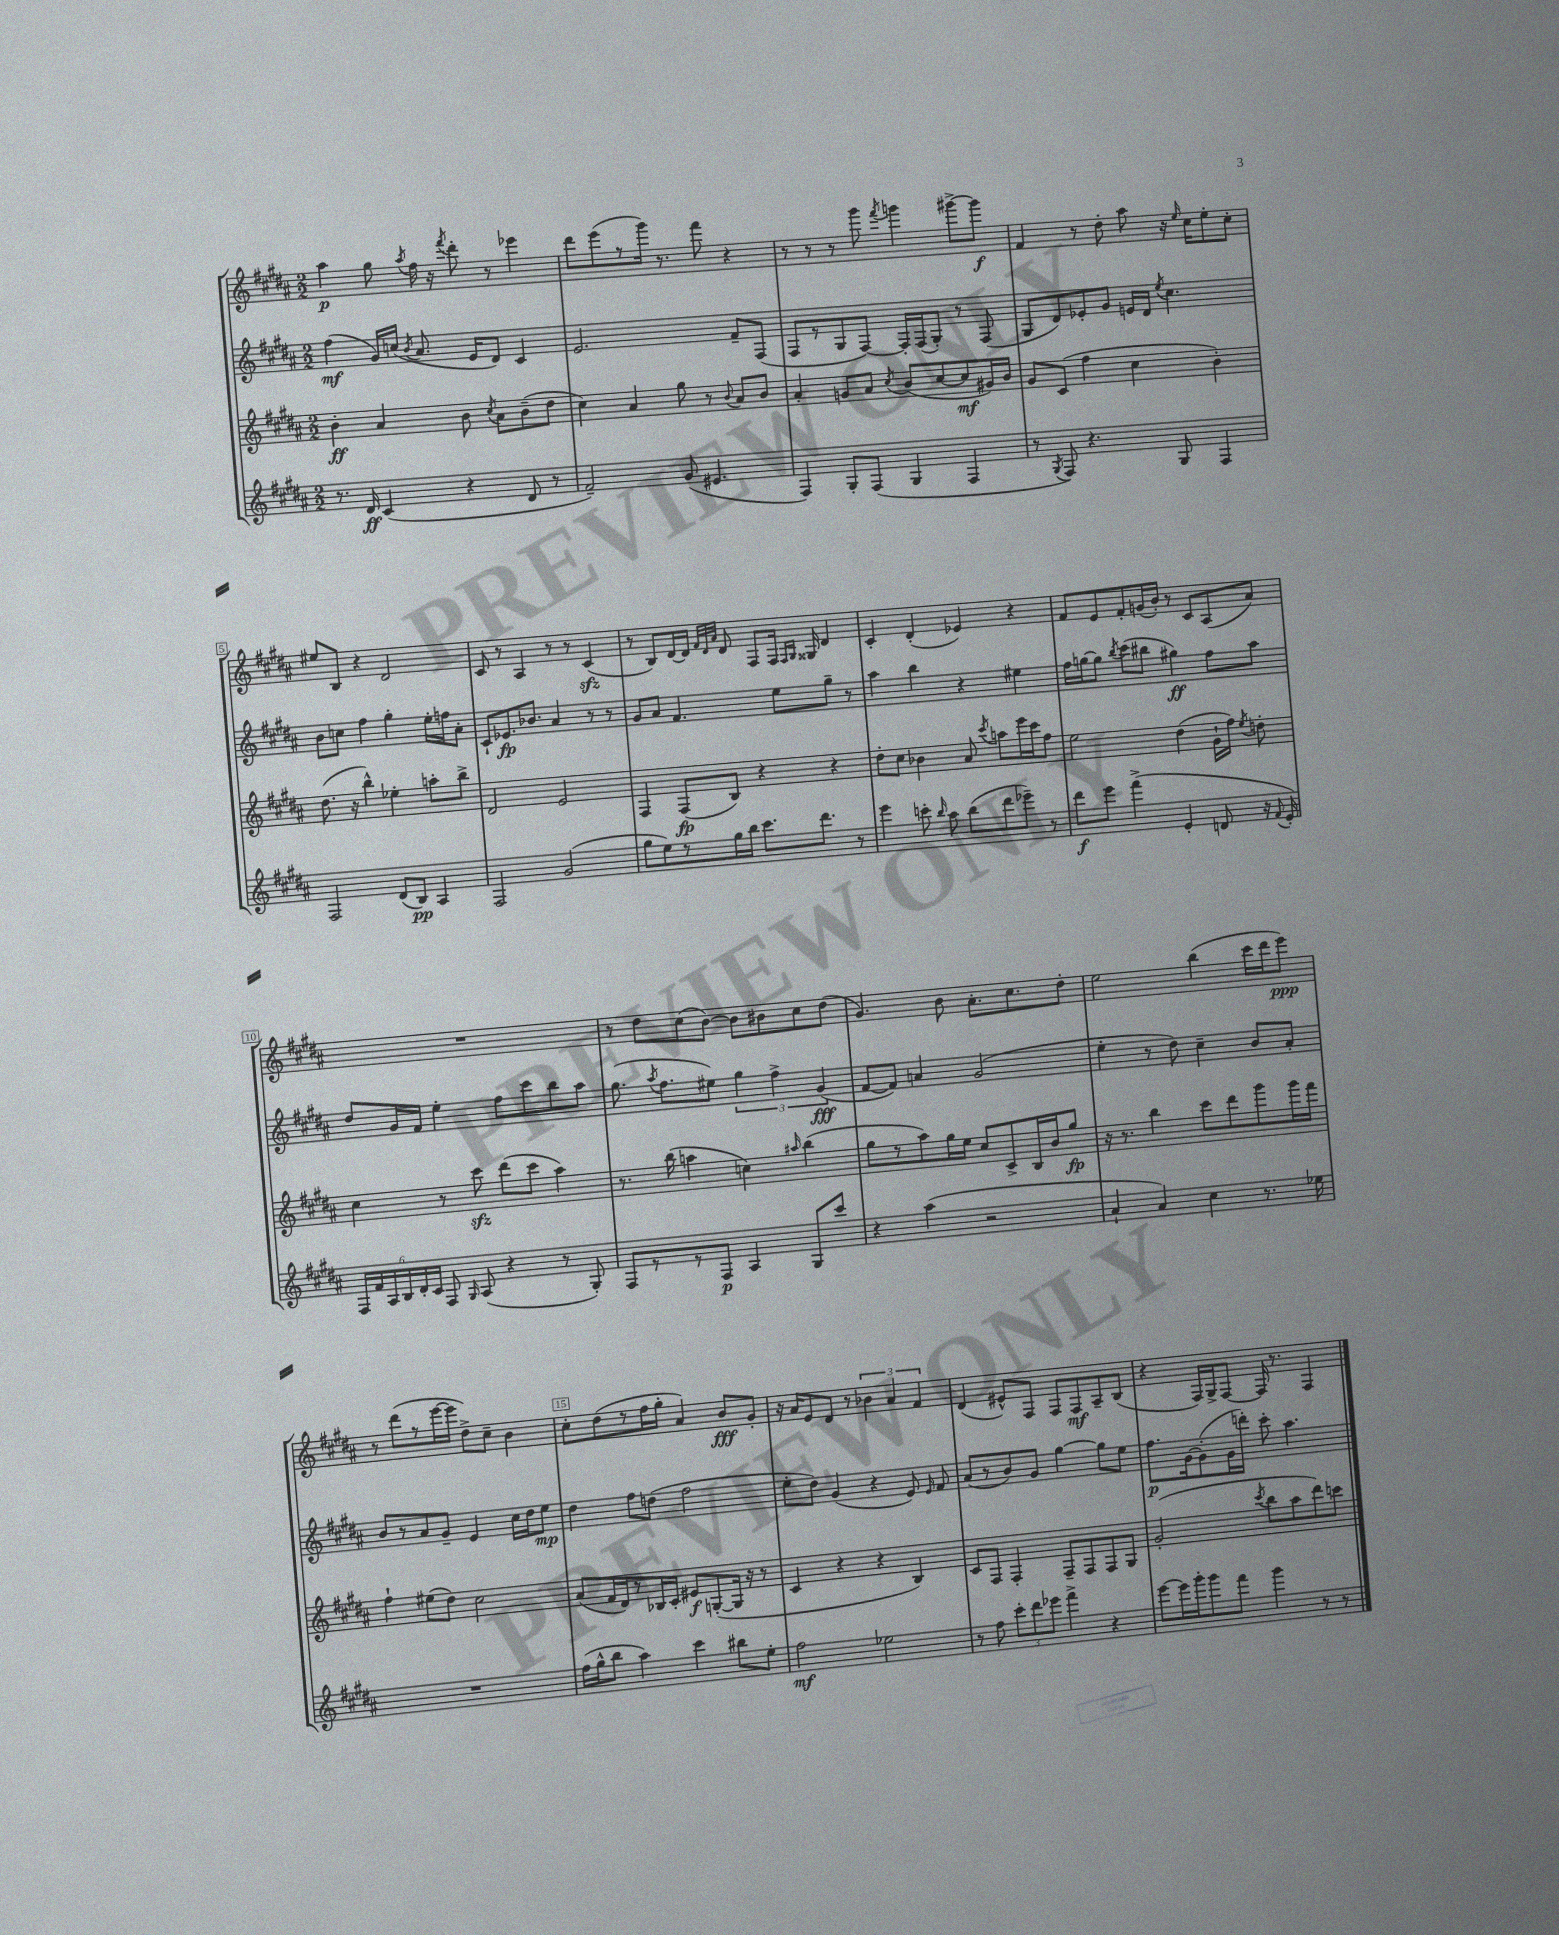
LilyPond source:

<<
\new StaffGroup <<
\new Staff = "s0" {
    \clef treble \key b \major \numericTimeSignature \time 2/2
    \autoBeamOff ais''4\p gis''8 \acciaccatura { ais''8 } fis''16 r16 \acciaccatura { fis'''8 } dis'''8-. r8 ees'''4 |
    dis'''8[ e'''8( r8 gis'''16]) r8. fis'''8 r4 |
    r8 r8 r8 gis'''8 \acciaccatura { fis'''8 } g'''4 gis'''8[~-> gis'''8]\f |
    fis'4 r8 dis''8-. ais''8 r16 \grace { e''16 } cis''16[ e''8-. cis''8]-. |
    eis''8[ b8] r4 dis'2 |
    cis'8 r8 ais4 r8 r8 cis'4\sfz( |
    r8 b8[) dis'16~ dis'16] \grace { fis'32[ dis'32 ais'32] } dis'8 fis8[ fis16] \grace { fis16[ gis16] } gisis16 dis'4 |
    cis'4-. dis'4-.( ees'4) r4 |
    fis'8[ e'8 fis'8-. g'16( b'16]-.) r8 cis'8[ ais8( ais'8]) |
    R1 |
    r8 dis''8[ cis''8( b'8]~) b'8[ bis'8 cis''8 dis''8]( |
    gis'4.) b'8 ais'8.[-. cis''8. dis''8]-. |
    e''2 b''4( cis'''16[ dis'''16 e'''8]\ppp) |
    r8 dis'''8[( r8 e'''16~ e'''16] dis''8[->) cis''8]-- b'4 |
    cis''8[-. dis''8( r8 fis''16 gis''16]-. ais'4) b'8[\fff gis'8]-. |
    r16 ais'16[ e'8 dis'8] r8 \tuplet 3/2 { bes'4 ais'4 fis'4 } |
    dis'4( eis'8[-^) fis8] fis8[ fis8\mf ais8-- b8]( |
    r4 fis16[) gis16-> fis8]~ fis16 r8. fis4 \bar "|." |
}
\new Staff = "s1" {
    \clef treble \key b \major \numericTimeSignature \time 2/2
    \autoBeamOff fis''4\mf( gis'16[) c''16]( \acciaccatura { b'8 } ais'8. e'16[ dis'8]) cis'4 |
    e'2. fis'8[-- fis8]( |
    fis8[ r8 gis8 fis8]~) fis16[-. fis16( gis8]-.) r8 fis8( |
    gis8[ dis'8) ees'8-. gis'8] e'16[ dis'16] \acciaccatura { e''8 } cis''4. |
    b'8[ c''8] fis''4 gis''4-. e''16[-. f''16 ais'8]-. |
    cis'8[-! ees'8.\fp bes'8.] ais'4 r8 r8 |
    gis'8[ ais'8] fis'4. e''8[ gis''8]-- r8 |
    ais''4 b''4 r4 eis''4 |
    fis''16[ g''16~ g''8] \acciaccatura { b''8 } cis'''8[( bis''8] gis''4\ff) fis''8[ ais''8] |
    dis''8[ gis'16 fis'16] e''4-. fis''8[ cis'''8 b''8 ais''8] |
    gis''8.( \acciaccatura { ais''8 } fis''8.[ eis''8]) \tuplet 3/2 { gis''4 fis''4-> gis'4\fff( } |
    fis'8[~ fis'8]) a'4 gis'2( |
    e''4-. r8 dis''8) cis''4-- b'8[ ais'8]-. |
    b'8[ r8 ais'8 gis'8]-- e'4 cis''16[ dis''16 e''8]\mp |
    dis''4 fis''8[ d''8]( fis''2 |
    e''8[-. dis''8]) gis'4( r4 e'8) \grace { e'16 } fis'8 |
    ais'8[( r8 b'8) gis'8] gis''4~ gis''8[ e''8] |
    fis''8.[\p gis'16~ gis'8-.( gis'16 d'''16]-.) cis'''8-. ais''4. \bar "|." |
}
\new Staff = "s2" {
    \clef treble \key b \major \numericTimeSignature \time 2/2
    \autoBeamOff b'4-.\ff ais'4 b'8 \acciaccatura { cis''8 } ais'8[ b'8--( dis''8] |
    cis''4) ais'4 gis''8 r8 \appoggiatura { b'8 } ais'8[ b'8] |
    ais'4-. g'8[ ais'8] \acciaccatura { cis''8 } b'8[( cis''8~ cis''8\mf gis'16) b'16] |
    gis'8[ cis'8]( fis''4 cis''4 b'4-.) |
    dis''8.( r16 b''4-^) ees''4-. a''8[-. b''8]-> |
    dis'2 e'2 |
    fis4 fis8[\fp( b8]) r4 r4 |
    dis''8[-. cis''8] bes'4 ais'8 \acciaccatura { cis'''8 } a''8[ e'''16 cis'''16 fis''8] |
    e''2 dis''4( gis'16[-! fis''16]) \acciaccatura { e''8 } d''8-. |
    cis''4 r8 cis'''8\sfz dis'''8[( cis'''8] ais''4) |
    r8. b''16( a''4 c''4) \grace { ais''16 } b''4( |
    gis''8[ r8 ais''8) gis''16 e''16] cis''8[ cis'8-> b16 b'16 gis''8]\fp |
    r16 r8. b''4 cis'''8[ dis'''8 gis'''8 gis'''16 fis'''16] |
    fis''4-! eis''8[( dis''8]) cis''2 |
    ais'8[( fis'16 dis'16) r8 bes16 cis'16]-. eis'8[\f g8~-.( g16] r16 r8 |
    cis'4 r4 r4 b4) |
    cis'8[ fis8] fis4-. fis8[-- fis8 fis8 gis8] |
    gis'2-.( \acciaccatura { cis'''8 } b''8[ ais''8 dis'''8) c'''8] \bar "|." |
}
\new Staff = "s3" {
    \clef treble \key b \major \numericTimeSignature \time 2/2
    \autoBeamOff r8. dis'16\ff cis'4( r4 dis'8 r8 |
    fis'2--) gis'8( eis'4. |
    fis4) gis8[-. fis8]( gis4 fis4 |
    r8 \acciaccatura { gis8 } fis8) r4. gis8 fis4 |
    fis2 dis'8[( b8]\pp) ais4 |
    fis2 gis'2( |
    gis''8[ e''8) r8 gis''16 b''16] cis'''8.[ dis'''8.] r8 |
    e'''4 c'''8-. \grace { b''16 } ais''8 b''8[( dis'''8 ees'''8]--) r8 |
    dis'''8[\f e'''8] fis'''4->( e'4-. d'8 r16 \appoggiatura { fis'8 } e'16-.) |
    \tuplet 6/4 { fis16[ fis'16 ais16 b16 dis'16-. cis'16] } fis8 \grace { gis16 } ais8( r4 r8 gis8-.) |
    fis8[ r8 r8 fis8]\p ais4 gis8[ cis'''8] |
    r4 ais''4( r2 |
    ais'4-! ais'4) cis''4 r8. ees''16 |
    R1 |
    fis''16[( gis''16-^ b''8] ais''4) cis'''4 bis''8[ e''8]-. |
    fis''2\mf ees''2 |
    r8 fis''8 \tuplet 3/2 { cis'''8[-. dis'''8 ees'''8] } fis'''4-> r4 |
    e'''8[~ e'''16 gis'''16-. gis'''8 fis'''8] gis'''4 r8 r8 \bar "|." |
}
>>
>>
\layout { \context { \Score \override BarNumber.break-visibility = ##(#f #t #t) barNumberVisibility = #(every-nth-bar-number-visible 5) \override BarNumber.stencil = #(make-stencil-boxer 0.1 0.3 ly:text-interface::print) } }
